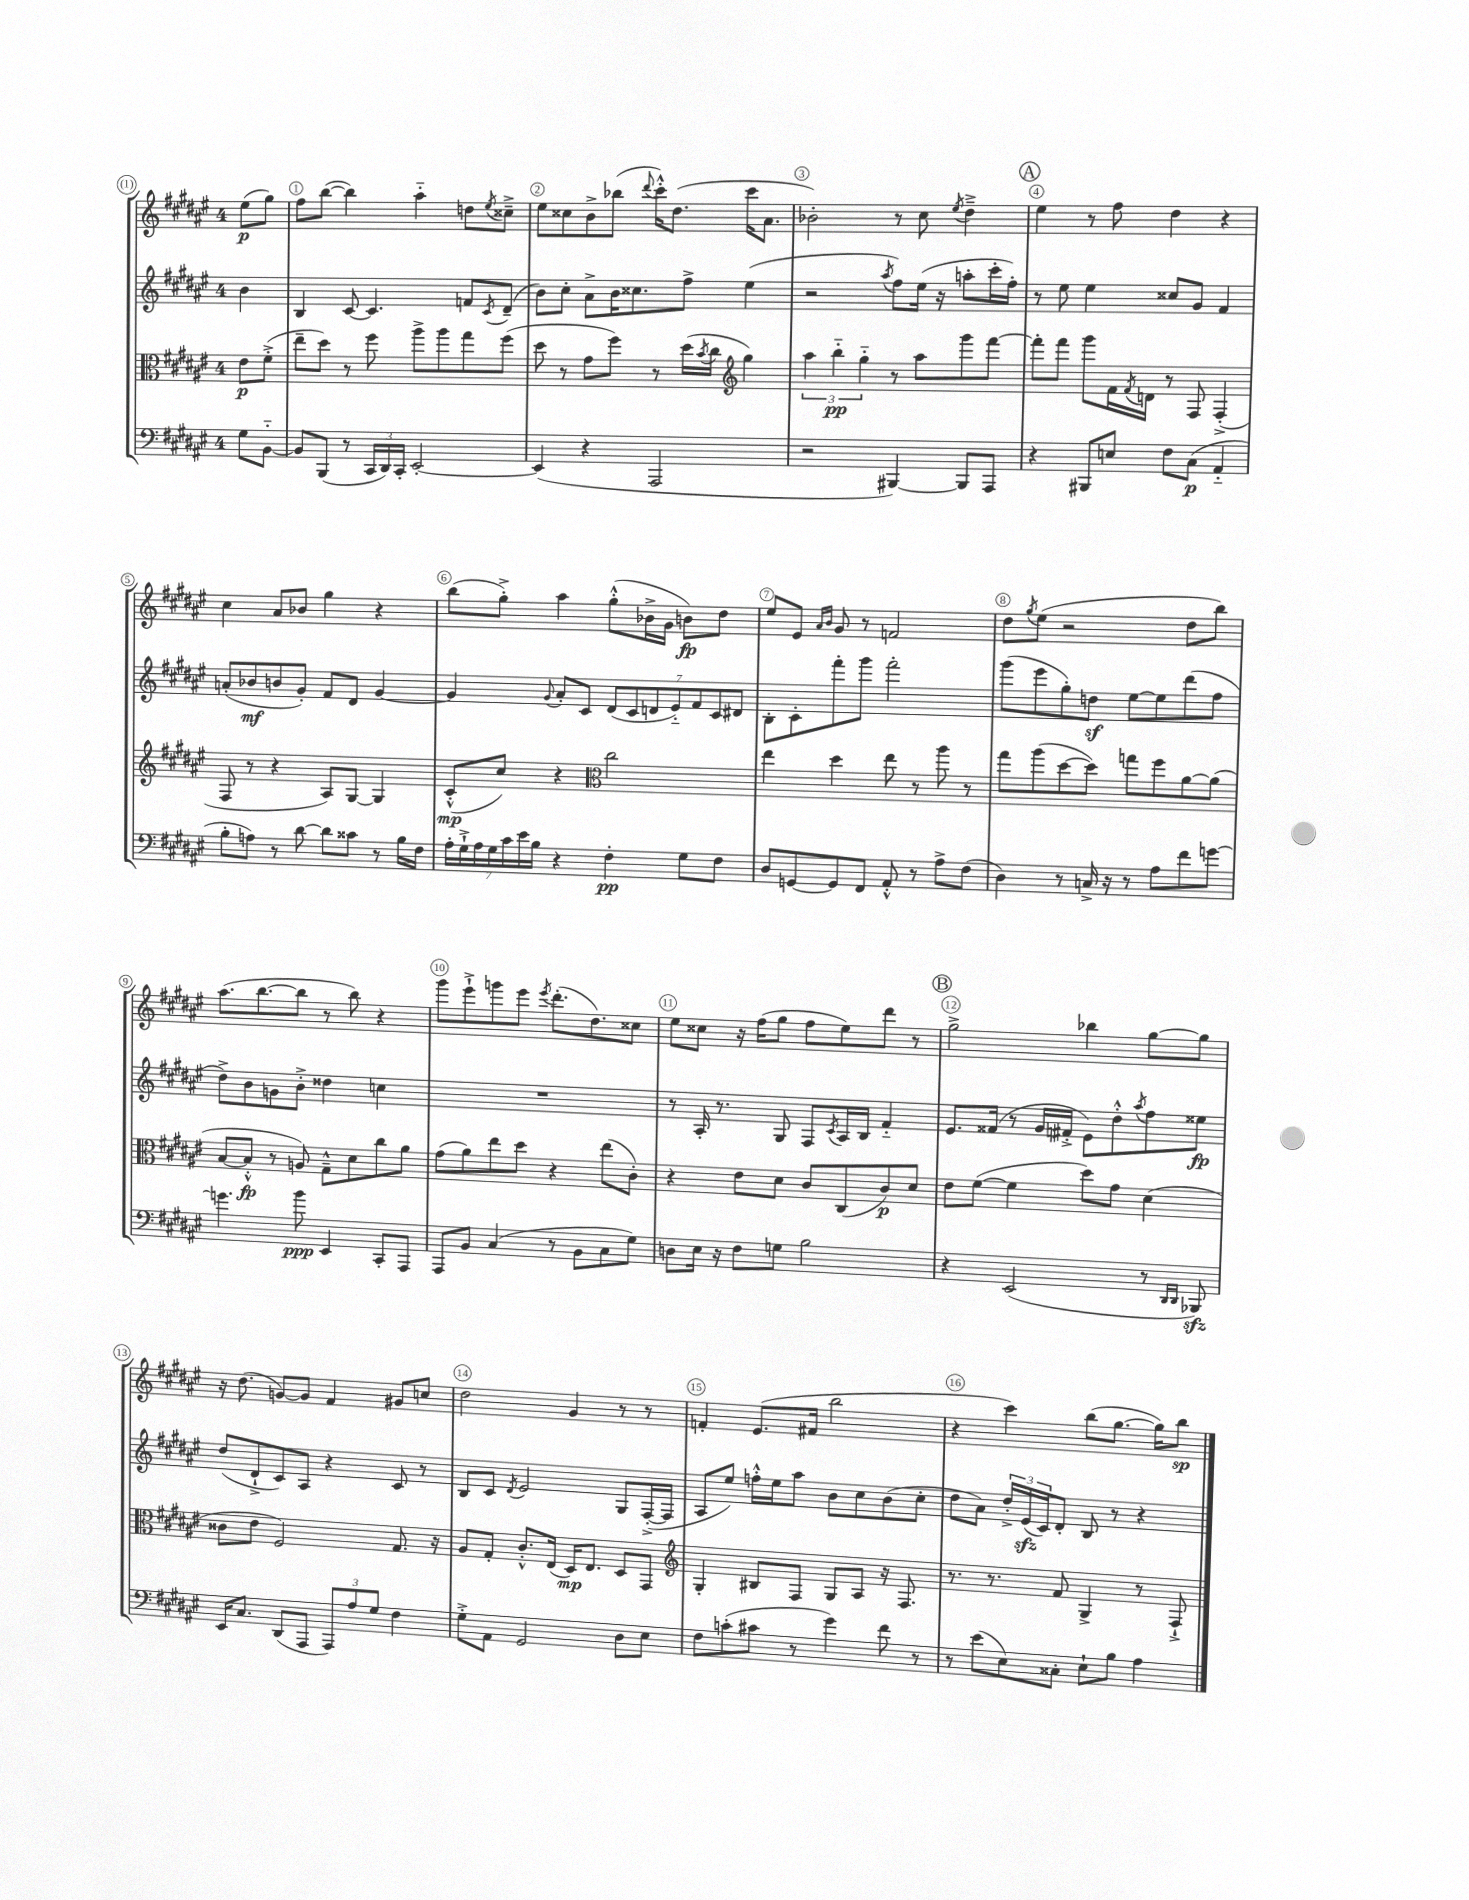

**kern	**dynam	**kern	**dynam	**kern	**dynam	**kern	**dynam
*part4	*part4	*part3	*part3	*part2	*part2	*part1	*part1
*staff4	*staff4	*staff3	*staff3	*staff2	*staff2	*staff1	*staff1
*clefF4	*	*clefC3	*	*clefG2	*	*clefG2	*
*k[f#c#g#d#a#e#]	*	*k[f#c#g#d#a#e#]	*	*k[f#c#g#d#a#e#]	*	*k[f#c#g#d#a#e#]	*
*M4/4	*	*M4/4	*	*M4/4	*	*M4/4	*
=	=	=	=	=	=	=	=
8G#\L	.	8e#\L	p	4b\	.	(8ee#\L	p
[8BB\J	.	(8f#'^\J	.	.	.	8gg#\J)	.
=1	=1	=1	=1	=1	=1	=1	=1
8BB/L]	.	8ee#~\L	.	4B/	.	8ff#\L	.
(8BBB/J	.	8dd#\J)	.	.	.	([8bb\J	.
8r	.	8r	.	[8c#/	.	4bb\])	.
24CC#/LL	.	8ff#\	.	4.c#/]	.	.	.
24DD#/)	.	.	.	.	.	.	.
24CC#'/JJ	.	.	.	.	.	.	.
[2EE#'/	.	8aa#^\L	.	.	.	4aa#\	.
.	.	8aa#\	.	.	.	.	.
.	.	8gg#\	.	8fn/L	.	8ddn\L	.
.	.	.	.	8qc#/	.	8qee#/	.
.	.	(8ff#\J	.	(8d#~/J	.	8cc##X~^\J	.
=2	=2	=2	=2	=2	=2	=2	=2
(4EE#/]	.	8dd#\	.	8b\L)	.	8ee#\L	.
.	.	8r	.	8cc#'\J	.	8cc##X\	.
4r	.	8g#\L	.	8a#^\L	.	8b^\	.
.	.	8ff#\J)	.	16b\K	.	(8bb-X\J	.
.	.	.	.	8.cc##X\	.	.	.
.	.	.	.	.	.	8qqddd#/	.
2AAA#/	.	8r	.	.	.	16ccc#'^^\KL)	.
.	.	.	.	.	.	(8.dd#\J	.
.	.	(16dd#\LL	.	8ff#^\J	.	.	.
.	.	8qb/	.	.	.	.	.
.	.	16cc#\JJ	.	.	.	.	.
*	*	*clefG2	*	*	*	*	*
.	.	4gg#\)	.	(4ee#\	.	16ccc#\KL	.
.	.	.	.	.	.	8.a#\J	.
=3	=3	=3	=3	=3	=3	=3	=3
2r	.	6aa#\	.	2r	.	2b-X'\)	.
.	.	6bb\	pp	.	.	.	.
.	.	6gg#\	.	.	.	.	.
.	.	.	.	8qaa#/	.	.	.
[4BBB#X/)	.	8r	.	8ff#\L)	.	8r	.
.	.	8aa#\L	.	(16ee#\Jk	.	8cc#\	.
.	.	.	.	16r	.	.	.
.	.	.	.	.	.	8qee#/	.
8BBB#/L]	.	8ggg#\	.	8aan'\L	.	4dd#~^\	.
8AAA#/J	.	[8fff#\J	.	16ccc#'\L	.	.	.
.	.	.	.	16ff#'\JJ)	.	.	.
!!LO:REH:place=s1:t=A
=4	=4	=4	=4	=4	=4	=4	=4
4r	.	8fff#'\L]	.	8r	.	4ee#\	.
.	.	8fff#\J	.	8ee#\	.	.	.
8BBB#X/L	.	8ggg#\L	.	4ee#\	.	8r	.
8En/J	.	16f#\L	.	.	.	8ff#\	.
.	.	8qf#/	.	.	.	.	.
.	.	16dn\JJ	.	.	.	.	.
8F#\L	.	8r	.	8cc##X/L	.	4dd#\	.
(8C#\J	p	8F#/	.	8g#/J	.	.	.
4AA#/	.	(4F#'^/	.	4f#/	.	4r	.
!!LO:LB:g=z
=5	=5	=5	=5	=5	=5	=5	=5
8B'\L	.	8F#/	.	(8an'/L	.	4cc#\	.
8An\J)	.	8r	.	8b-X/	mf	.	.
8r	.	4r	.	8bn/	.	8a#/L	.
[8d#\	.	.	.	8g#'/J)	.	8b-X/J	.
8d#\L]	.	8A#/L)	.	8f#/L	.	4gg#\	.
8c##X\J	.	[8G#/J	.	8d#/J	.	.	.
8r	.	4G#/]	.	[4g#/	.	4r	.
16B\LL	.	.	.	.	.	.	.
16F#\JJ	.	.	.	.	.	.	.
=6	=6	=6	=6	=6	=6	=6	=6
28A#'\LL	.	(8c#'^^/L	mp	4g#/]	.	(8bb\L	.
28G#`^\	.	.	.	.	.	.	.
28A#\	.	.	.	.	.	.	.
28G#\	.	.	.	.	.	.	.
.	.	8cc#/J)	.	.	.	8gg#'^\J)	.
28c#\	.	.	.	.	.	.	.
28e#\	.	.	.	.	.	.	.
28B\JJ	.	.	.	.	.	.	.
.	.	.	.	8qqg#/	.	.	.
4r	.	4r	.	8a#'/L	.	4aa#\	.
.	.	.	.	8c#/J	.	.	.
*	*	*clefC3	*	*	*	*	*
4F#'\	pp	2cc#\	.	(14d#/L	.	(8gg#'^^\L	.
.	.	.	.	14c#/	.	.	.
.	.	.	.	.	.	16b-X^\L	.
.	.	.	.	14dn/	.	.	.
.	.	.	.	.	.	16g#\JJ	.
.	.	.	.	14e#/)	.	.	.
8G#\L	.	.	.	.	.	8bn\L)	fp
.	.	.	.	14f#/	.	.	.
.	.	.	.	14c#/	.	.	.
8F#\J	.	.	.	.	.	8dd#\J	.
.	.	.	.	14d#X/J	.	.	.
=7	=7	=7	=7	=7	=7	=7	=7
8D#/L	.	4ee#\	.	8B'\L	.	8ee#/L	.
[8GGn/	.	.	.	8c#'\	.	8e#/J	.
.	.	.	.	.	.	16qqa#/LL	.
.	.	.	.	.	.	16qqb/JJ	.
8GG/]	.	4dd#\	.	8fff#'\	.	8g#/	.
8FF#/J	.	.	.	8ggg#\J	.	8r	.
8AA#'^^/	.	8ee#\	.	2fff#'\	.	2fn/	.
8r	.	8r	.	.	.	.	.
8A#^\L	.	8aa#\	.	.	.	.	.
(8F#\J	.	8r	.	.	.	.	.
=8	=8	=8	=8	=8	=8	=8	=8
4D#\)	.	8gg#\L	.	(8ggg#\L	.	8dd#\L	.
.	.	.	.	.	.	8qgg#/	.
.	.	(8aa#\	.	8eee#\	.	(8ee#\J	.
8r	.	[8dd#\	.	8gg#'\)	.	2r	.
16Cn^/	.	8dd#\J])	.	8ddnz\J	.	.	.
16r	.	.	.	.	.	.	.
8r	.	8ggn\L	.	[8ee#\L	.	.	.
8A#\L	.	8ff#\	.	8ee#\]	.	.	.
8f#\	.	[8a#\	.	(8ddd#\	.	8dd#\L	.
[8gn\J	.	(8a#\J]	.	8ff#\J	.	8bb\J)	.
!!LO:LB:g=z
=9	=9	=9	=9	=9	=9	=9	=9
4.gn\]	.	[8B/L	.	8dd#^\L)	.	(8.aa#\L	.
.	.	8B'^^/J]	fp	8b\	.	.	.
.	.	.	.	.	.	[8.bb\	.
.	.	8r	.	8gn\	.	.	.
8b\	ppp	8An/)	.	8b'^\J	.	8bb\J]	.
4EE#/	.	8G#~^^\L	.	4dd##X\	.	8r	.
.	.	8d#\	.	.	.	8bb\)	.
8CC#'/L	.	8cc#\	.	4ccn\	.	4r	.
8AAA#/J	.	8a#\J	.	.	.	.	.
=10	=10	=10	=10	=10	=10	=10	=10
8AAA#/L	.	(8g#\L	.	1r	.	8ggg#\L	.
8BB/J	.	8a#\)	.	.	.	8eee#`^\	.
(4C#/	.	8ee#\	.	.	.	8gggn\	.
.	.	8dd#\J	.	.	.	8eee#\J	.
.	.	.	.	.	.	8qeee#/	.
8r	.	4r	.	.	.	(8.ddd#'\L	.
8BB\L	.	.	.	.	.	.	.
.	.	.	.	.	.	8.dd#\)	.
8C#\	.	(8ee#\L	.	.	.	.	.
8G#\J)	.	8c#'\J)	.	.	.	8cc##X\J	.
=11	=11	=11	=11	=11	=11	=11	=11
8Dn\L	.	4r	.	8r	.	8ee#\L	.
16E#\Jk	.	.	.	16A#'/	.	8cc##X\J	.
16r	.	.	.	8.r	.	.	.
8F#\L	.	8e#\L	.	.	.	16r	.
.	.	.	.	.	.	(16ff#\KL	.
8Gn\J	.	8d#\J	.	8G#/	.	8gg#\J	.
2B\	.	8c#/L	.	8F#/L	.	8ff#\L	.
.	.	.	.	8qc#/	.	.	.
.	.	(8C#/	.	16A#/L	.	8ee#\)	.
.	.	.	.	16B/JJ	.	.	.
.	.	8c#/)	p	4f#/	.	8ddd#\J	.
.	.	8d#/J	.	.	.	8r	.
!!LO:REH:place=s1:t=B
=12	=12	=12	=12	=12	=12	=12	=12
4r	.	8e#\L	.	8.e#/L	.	2gg#^\	.
.	.	([8f#\J	.	.	.	.	.
.	.	.	.	(16f##X/Jk	.	.	.
(2EE#/	.	4f#\]	.	8r	.	.	.
.	.	.	.	16g#/LL	.	.	.
.	.	.	.	16f#X'^/JJ	.	.	.
.	.	8dd#\L)	.	8e#\L)	.	4bb-X\	.
.	.	8g#\J	.	8dd#'^^\	.	.	.
.	.	.	.	8qaa#/	.	.	.
8r	.	(4d#\	.	8ff#\	.	[8gg#\L	.
16qqDD#/LL	.	.	.	.	.	.	.
16qqDD#/JJ	.	.	.	.	.	.	.
8BBB-Xzz/)	.	.	.	8ee##X\J	fp	8gg#\J]	.
!!LO:LB:g=z
=13	=13	=13	=13	=13	=13	=13	=13
16EE#/KL	.	8c##X\L	.	(8dd#/L	.	16r	.
8.C#/J	.	.	.	.	.	(8.dd#\	.
.	.	8e#\J	.	8d#`^/	.	.	.
(8DD#/L	.	2F#/)	.	8c#/)	.	[8gn/L)	.
8AAA#/J	.	.	.	8A#/J	.	8g/J]	.
12AAA#/L)	.	.	.	4r	.	4f#/	.
12A#/	.	.	.	.	.	.	.
12G#/J	.	.	.	.	.	.	.
4F#\	.	8.G#/	.	8c#/	.	8g#X/L	.
.	.	.	.	8r	.	8ccn/J	.
.	.	16r	.	.	.	.	.
=14	=14	=14	=14	=14	=14	=14	=14
8G#'^\L	.	8A#/L	.	8B/L	.	2dd#\	.
8AA#\J	.	8G#'/J	.	8c#/J	.	.	.
.	.	.	.	8qd#/	.	.	.
2GG#/	.	8.c#'^^/L	.	2e#/	.	.	.
.	.	(16E#/Jk	.	.	.	.	.
.	.	16D#/KL)	mp	.	.	4g#/	.
.	.	8.E#/J	.	.	.	.	.
8D#\L	.	8D#/L	.	8G#/L	.	8r	.
8E#\J	.	8GG#/J	.	([16F#'^/L	.	8r	.
.	.	.	.	16F#/JJ]	.	.	.
=15	=15	=15	=15	=15	=15	=15	=15
*	*	*clefG2	*	*	*	*	*
8F#\L	.	4G#'/	.	8A#/L	.	4fn'/	.
(8cn'\	.	.	.	8ee#/J)	.	.	.
8c#X\J	.	8B#X/L	.	16ffn'^^\LL	.	(8.e#/L	.
.	.	.	.	16ee#\J	.	.	.
8r	.	8F#/J	.	8aa#\J	.	.	.
.	.	.	.	.	.	16f#X/Jk	.
4g#\)	.	8G#/L	.	8b\L	.	2bb\	.
.	.	8A#/J	.	8cc#\	.	.	.
8f#\	.	16r	.	(8b\	.	.	.
.	.	8.F#/	.	.	.	.	.
8r	.	.	.	8cc#'\J	.	.	.
=16	=16	=16	=16	=16	=16	=16	=16
8r	.	8.r	.	8dd#\L	.	4r	.
(8e#\L	.	.	.	8a#\J)	.	.	.
.	.	8.r	.	.	.	.	.
8E#\)	.	.	.	24dd#'^/LL	.	4ccc#\)	.
.	.	.	.	(24e#zz/	.	.	.
.	.	.	.	24c#/J)	.	.	.
8C##X'\J	.	8f#/	.	8d#'/J	.	.	.
8E#`\L	.	4G#^/	.	8B/	.	(8bb\L	.
8B\J	.	.	.	8r	.	[8.gg#\J	.
4A#\	.	8r	.	4r	.	.	.
.	.	.	.	.	.	16gg#\KL])	.
.	.	8F#`^/	.	.	.	8bb\J	sp
==	==	==	==	==	==	==	==
*-	*-	*-	*-	*-	*-	*-	*-
